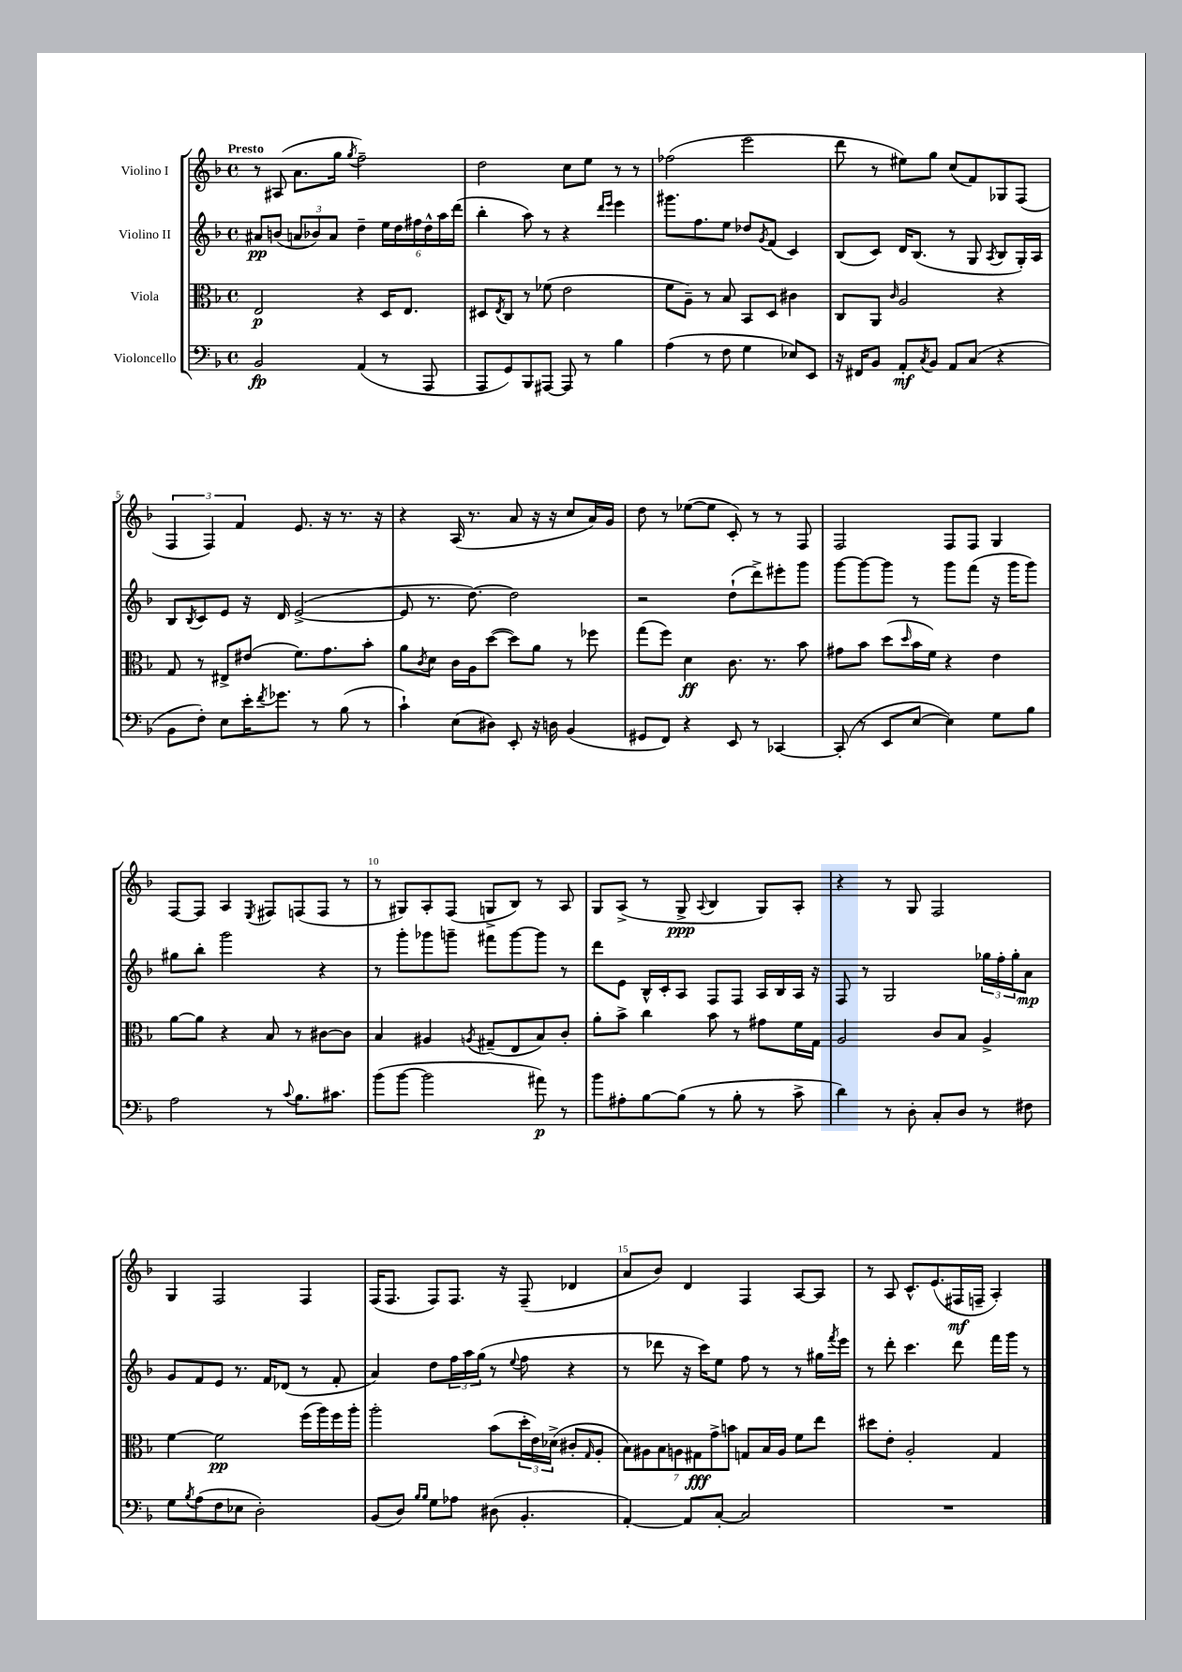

**kern	**kern	**kern	**kern
*staff4	*staff3	*staff2	*staff1
*clefF4	*clefC3	*clefG2	*clefG2
*k[b-]	*k[b-]	*k[b-]	*k[b-]
*M4/4	*M4/4	*M4/4	*M4/4
*met(c)	*met(c)	*met(c)	*met(c)
2BB-	2E	8a#	8r
.	.	(8b	(8A#
.	.	12a	8.a
.	.	12b-)	.
.	.	12a	.
.	.	.	16gg
.	.	.	8qgg
(4AA	4r	4dd~	2ff~)
8r	16D	24ee	.
.	.	24dd	.
.	8.E	.	.
.	.	24ff#	.
8AAA	.	24dd^^	.
.	.	24aa	.
.	.	(24ddd	.
=	=	=	=
8AAA	8D#	4bb-'	2dd
.	8qE	.	.
8GG)	8C	.	.
8BBB-	8r	8aa)	.
[8AAA#	(8f-	8r	.
8AAA#]	2e	4r	8cc
8r	.	.	8ee
.	.	16qqddd	.
.	.	16qqeee	.
4B-	.	4eee	8r
.	.	.	8r
=	=	=	=
(4A	8f	8.ggg#	(2ff-
.	8A~)	.	.
.	.	8.ff	.
8r	8r	.	.
8F	8B-	8ee	.
4G	8BB-	8dd-	2eee
.	.	8qg	.
.	8D	(8f	.
8E-)	4c#	4c)	.
8EE	.	.	.
=	=	=	=
16r	8C	(8B-	8ddd
16FF#	.	.	.
8BB-	8AA	8c)	8r
.	16qqc	.	.
8AA'	2A	16d	8ee#)
.	.	(8.B-	.
8qC	.	.	.
8BB-	.	.	8gg
8AA	.	8r	(8cc
(8C	.	8G	8f)
.	.	8qA	.
4r	4r	8B-	8G-
.	.	16G')	(8F
.	.	16A	.
=	=	=	=
8BB-	8G	8B-	6F
.	.	8qB-	.
8F')	8r	8c	.
.	.	.	6F)
8E	8E#^	8e	.
.	.	.	6f
16e'	(8e#	16r	.
8qf	.	.	.
8.g-	.	16d	.
.	8.f)	([2e^	8.e
8r	.	.	.
.	8.g	.	16r
(8B-	.	.	8.r
8r	8b-'	.	.
.	.	.	16r
=	=	=	=
4c`)	8a	8e]	4r
.	8qc	.	.
.	8d	8.r	.
(8E	16c	.	(16A
.	16A	[8.dd)	8.r
8D#)	([8dd	.	.
8EE'	8dd])	2dd]	8a
16r	8a	.	16r
16D	.	.	16r
(4BB-	8r	.	8cc
.	8ff-	.	16a)
.	.	.	16g
=	=	=	=
8GG#	(8gg	2r	8dd
8FF)	8ff)	.	8r
4r	4d	.	([8ee-
.	.	.	8ee-]
8EE	8.c	(8dd`	8c')
8r	.	8ddd^)	8r
.	8.r	.	.
[4CC-	.	8eee#'	8r
.	8b-	8ggg	8F
=	=	=	=
(8CC-']	8g#	[8ggg	2F
8r	8b-	8ggg_	.
8EE	(8dd	8ggg]	.
.	16qqdd	.	.
[8E	16b-	8r	.
.	16f)	.	.
4E])	4r	8ggg	8F
.	.	(8fff	8F
8G	4e	16r	4G
.	.	16ggg	.
8B-	.	8ggg)	.
=	=	=	=
2A	[8a	8gg#	[8F
.	8a]	8bb-'	8F]
.	4r	2ggg	4A
.	.	.	8qE
8r	8B-	.	8F#
8qqc	.	.	.
8.B-	8r	.	(8F
.	[8c#	4r	8F
8.c#	.	.	.
.	8c#]	.	8r
=	=	=	=
(8b-	4B-	8r	8r
[8b-	.	8ggg'	8G#)
2b-]	4A#	8ggg-	8A'
.	.	8ggg~	(8F
.	8qA	.	.
.	(8G#~	8fff#	8G^
.	8E	[8ggg	8B-)
8a#)	8B-)	8ggg]	8r
8r	8c'	8r	8A
=	=	=	=
8b-	8a'	8ddd	8G
8A#'	8b-^	8e	(8A^
[8B-	4cc	16B-^^	8r
.	.	16c'	.
(8B-]	.	8A	8G^
.	.	.	8qqA
8r	8b-	8F	4B-
8B-'	8r	8F	.
8r	8g#	16A	8G)
.	.	16B-	.
8c^	16f	16A	8A'
.	16G	16r	.
=	=	=	=
4d)	2A	8F	4r
.	.	8r	.
8r	.	2G	8r
8D'	.	.	8G
8C'	8c	.	2F
8D	8B-	.	.
8r	4A^	24gg-	.
.	.	24ff'	.
.	.	24gg-'	.
8F#	.	8a	.
=	=	=	=
8G	[4f	8g	4G
8qB-	.	.	.
(8A	.	8f	.
8F	2f]	8e	2F
8E-	.	8.r	.
2D')	.	.	.
.	.	16f	.
.	.	(8d-	.
.	(16ff	8r	4F
.	16aa)	.	.
.	16ff	8f'	.
.	16aa'	.	.
=	=	=	=
(8BB-	2aa'	4a)	(16F
.	.	.	8.F
8D)	.	.	.
16qqB-	.	.	.
16qqB-	.	.	.
8G	.	8dd	8F)
8A-	.	24ff	8.F
.	.	24aa	.
.	.	(24gg	.
(8D#	(8b-	8r	.
.	.	.	16r
.	.	8qqee	.
4.BB-'	24dd'	8ff	(8F~
.	24e)	.	.
.	(24d-^	.	.
.	8c#'	4r	4d-
.	16qqG	.	.
.	8A'	.	.
=	=	=	=
[4AA')	14B-)	8r	8a
.	14A#	.	.
.	.	8ddd-	8b-)
.	14B-	.	.
.	14A	.	.
8AA]	.	16r	4d
.	14G#	.	.
.	.	16ccc)	.
.	14g^	.	.
[8C'	.	8ee	.
.	14b	.	.
2C]	8G	8ff	4F
.	16B-	8r	.
.	16A	.	.
.	8f	8r	[8A
.	8ee	16gg#	8A]
.	.	8qfff	.
.	.	16eee	.
=	=	=	=
1r	8dd#	8r	8r
.	8e'	8ddd'	8A
.	2A'	4.ccc	8.c^^
.	.	.	(8.e
.	.	8ddd	16F#
.	.	.	16F~
.	4G	16fff	4A')
.	.	16ggg	.
.	.	8r	.
==	==	==	==
*-	*-	*-	*-
